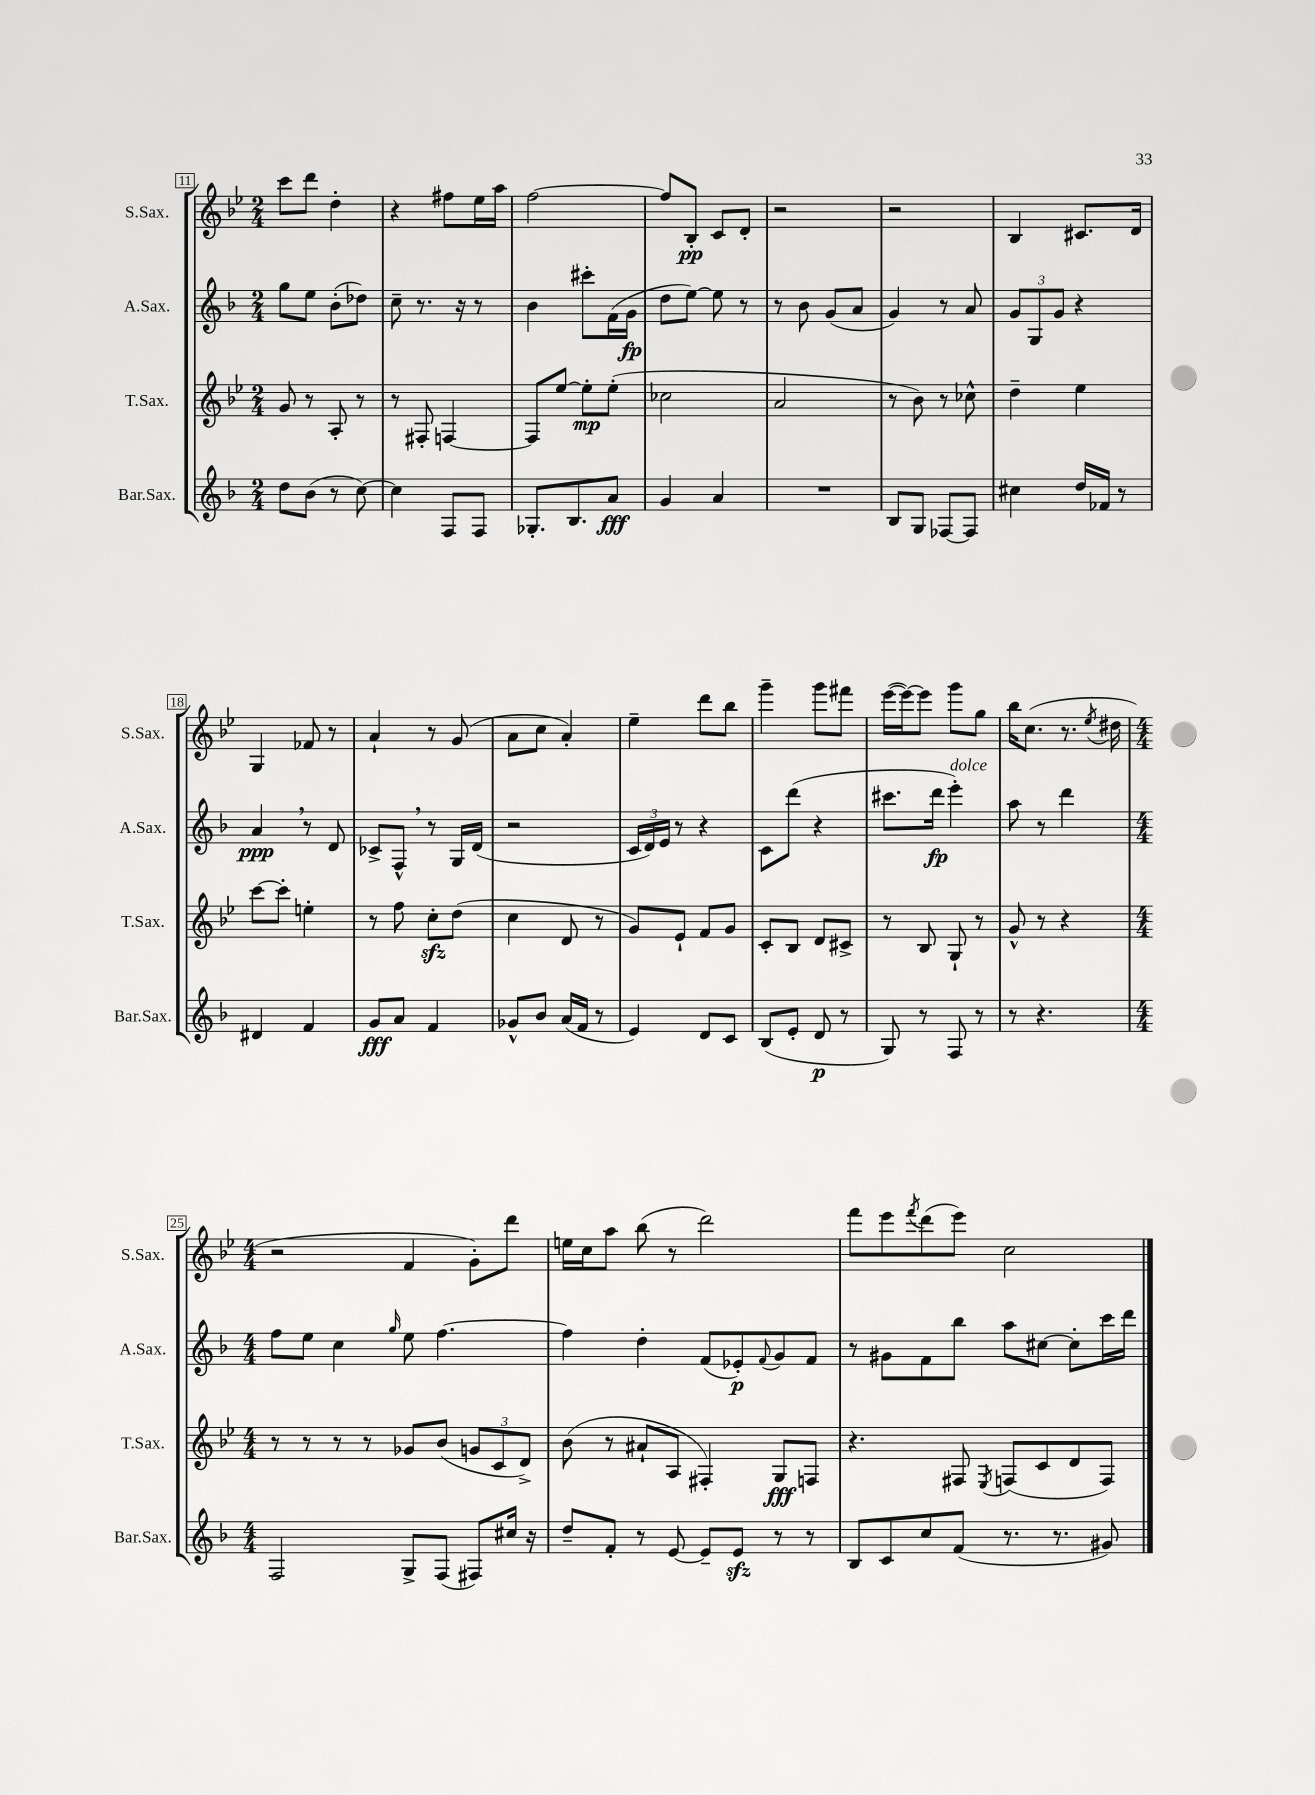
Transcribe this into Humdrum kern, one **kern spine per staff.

**kern	**kern	**kern	**kern
*staff4	*staff3	*staff2	*staff1
*clefG2	*clefG2	*clefG2	*clefG2
*k[b-]	*k[b-e-]	*k[b-]	*k[b-e-]
*M2/4	*M2/4	*M2/4	*M2/4
8dd\L	8g/	8gg\L	8ccc\L
(8b-\J	8r	8ee\J	8ddd\J
8r	8A'/	(8b-'\L	4dd'\
[8cc\)	8r	8dd-\J)	.
=	=	=	=
4cc\]	8r	8cc~\	4r
.	8F#'/	8.r	.
8F/L	[4F/	.	8ff#\L
.	.	16r	.
8F/J	.	8r	16ee-\L
.	.	.	16aa\JJ
=	=	=	=
8.G-'/L	8F/]L	4b-\	[2ff\
.	[8ee-/J	.	.
8.B-/	.	.	.
.	8ee-'\]L	8ccc#'\L	.
8a/J	(8ee-'\J	(16f\L	.
.	.	16g\JJ	.
=	=	=	=
4g/	2cc-\	8dd\L	8ff/]L
.	.	[8ee\J)	8B-'/J
4a/	.	8ee\]	8c/L
.	.	8r	8d'/J
=	=	=	=
2r	2a/	8r	2r
.	.	8b-\	.
.	.	(8g/L	.
.	.	8a/J	.
=	=	=	=
8B-/L	8r	4g/)	2r
8G/J	8b-\)	.	.
[8F-/L	8r	8r	.
8F-/]J	8cc-^^\	8a/	.
=	=	=	=
4cc#\	4dd~\	12g/L	4B-/
.	.	12G/	.
.	.	12g/J	.
16dd/LL	4ee-\	4r	8.c#/L
16f-/JJ	.	.	.
8r	.	.	.
.	.	.	16d/Jk
=	=	=	=
4d#/	[8ccc\L	4a/	4G/
.	8ccc'\]J	.	.
4f/	4ee'\	8r	8f-/
.	.	8d/	8r
=	=	=	=
8g/L	8r	8c-^/L	4a`/
8a/J	8ff\	8F^^/J	.
4f/	8cc'\L	8r	8r
.	(8dd\J	16G/LL	(8g/
.	.	(16d/JJ	.
=	=	=	=
8g-^^/L	4cc\	2r	8a\L
8b-/J	.	.	8cc\J
(16a/LL	8d/	.	4a'/)
16f/JJ	.	.	.
8r	8r	.	.
=	=	=	=
4e/)	8g/L)	24c/LL	4ee-~\
.	.	24d/)	.
.	.	24e/JJ	.
.	8e-`/J	8r	.
8d/L	8f/L	4r	8ddd\L
8c/J	8g/J	.	8bb-\J
=	=	=	=
(8B-/L	8c'/L	8c\L	4ggg~\
8e'/J	8B-/J	(8ddd\J	.
8d/	8d/L	4r	8ggg\L
8r	8c#^/J	.	8fff#\J
=	=	=	=
8G/)	8r	8.ccc#\L	([16eee-\LL
.	.	.	16eee-\_J)
8r	8B-/	.	8eee-\]J
.	.	16ddd\Jk	.
8F/	8G`/	4eee'\)	8ggg\L
8r	8r	.	8gg\J
=	=	=	=
8r	8g^^/	8aa\	16bb-\LK
.	.	.	(8.cc\J
4.r	8r	8r	.
.	4r	4ddd\	8.r
.	.	.	8qee-/
.	.	.	16dd#\
=	=	=	=
*M4/4	*M4/4	*M4/4	*M4/4
2F/	8r	8ff\L	2r
.	8r	8ee\J	.
.	8r	4cc\	.
.	8r	.	.
.	.	16qqgg/	.
8G^/L	8g-/L	8ee\	4f/
(8F/J	(8b-/J	[4.ff\	.
8F#/L)	12g/L	.	8g'\L)
.	12c/	.	.
16cc#/Jk	.	.	8ddd\J
.	12d^/J)	.	.
16r	.	.	.
=	=	=	=
8dd~/L	(8b-\	4ff\]	16ee\LL
.	.	.	16cc\J
8f'/J	8r	.	8aa\J
8r	8a#`/L	4dd'\	(8bb-\
[8e/	8A/J	.	8r
8e~/]L	4F#'/)	(8f/L	2ddd\)
8e/J	.	8e-'/)	.
.	.	8qqf/	.
8r	8G/L	8g/	.
8r	8F/J	8f/J	.
=	=	=	=
8B-/L	4.r	8r	8fff\L
8c/	.	8g#\L	8eee-\
.	.	.	8qfff/
8cc/	.	8f\	(8ddd\
(8f/J	8F#/	8bb-\J	8eee-\J)
.	8qE-/	.	.
8.r	(8F/L	8aa\L	2cc\
.	8c/	[8cc#\J	.
8.r	.	.	.
.	8d/	8cc#'\]L	.
8g#/)	8F/J)	16ccc\L	.
.	.	16ddd\JJ	.
==	==	==	==
*-	*-	*-	*-
